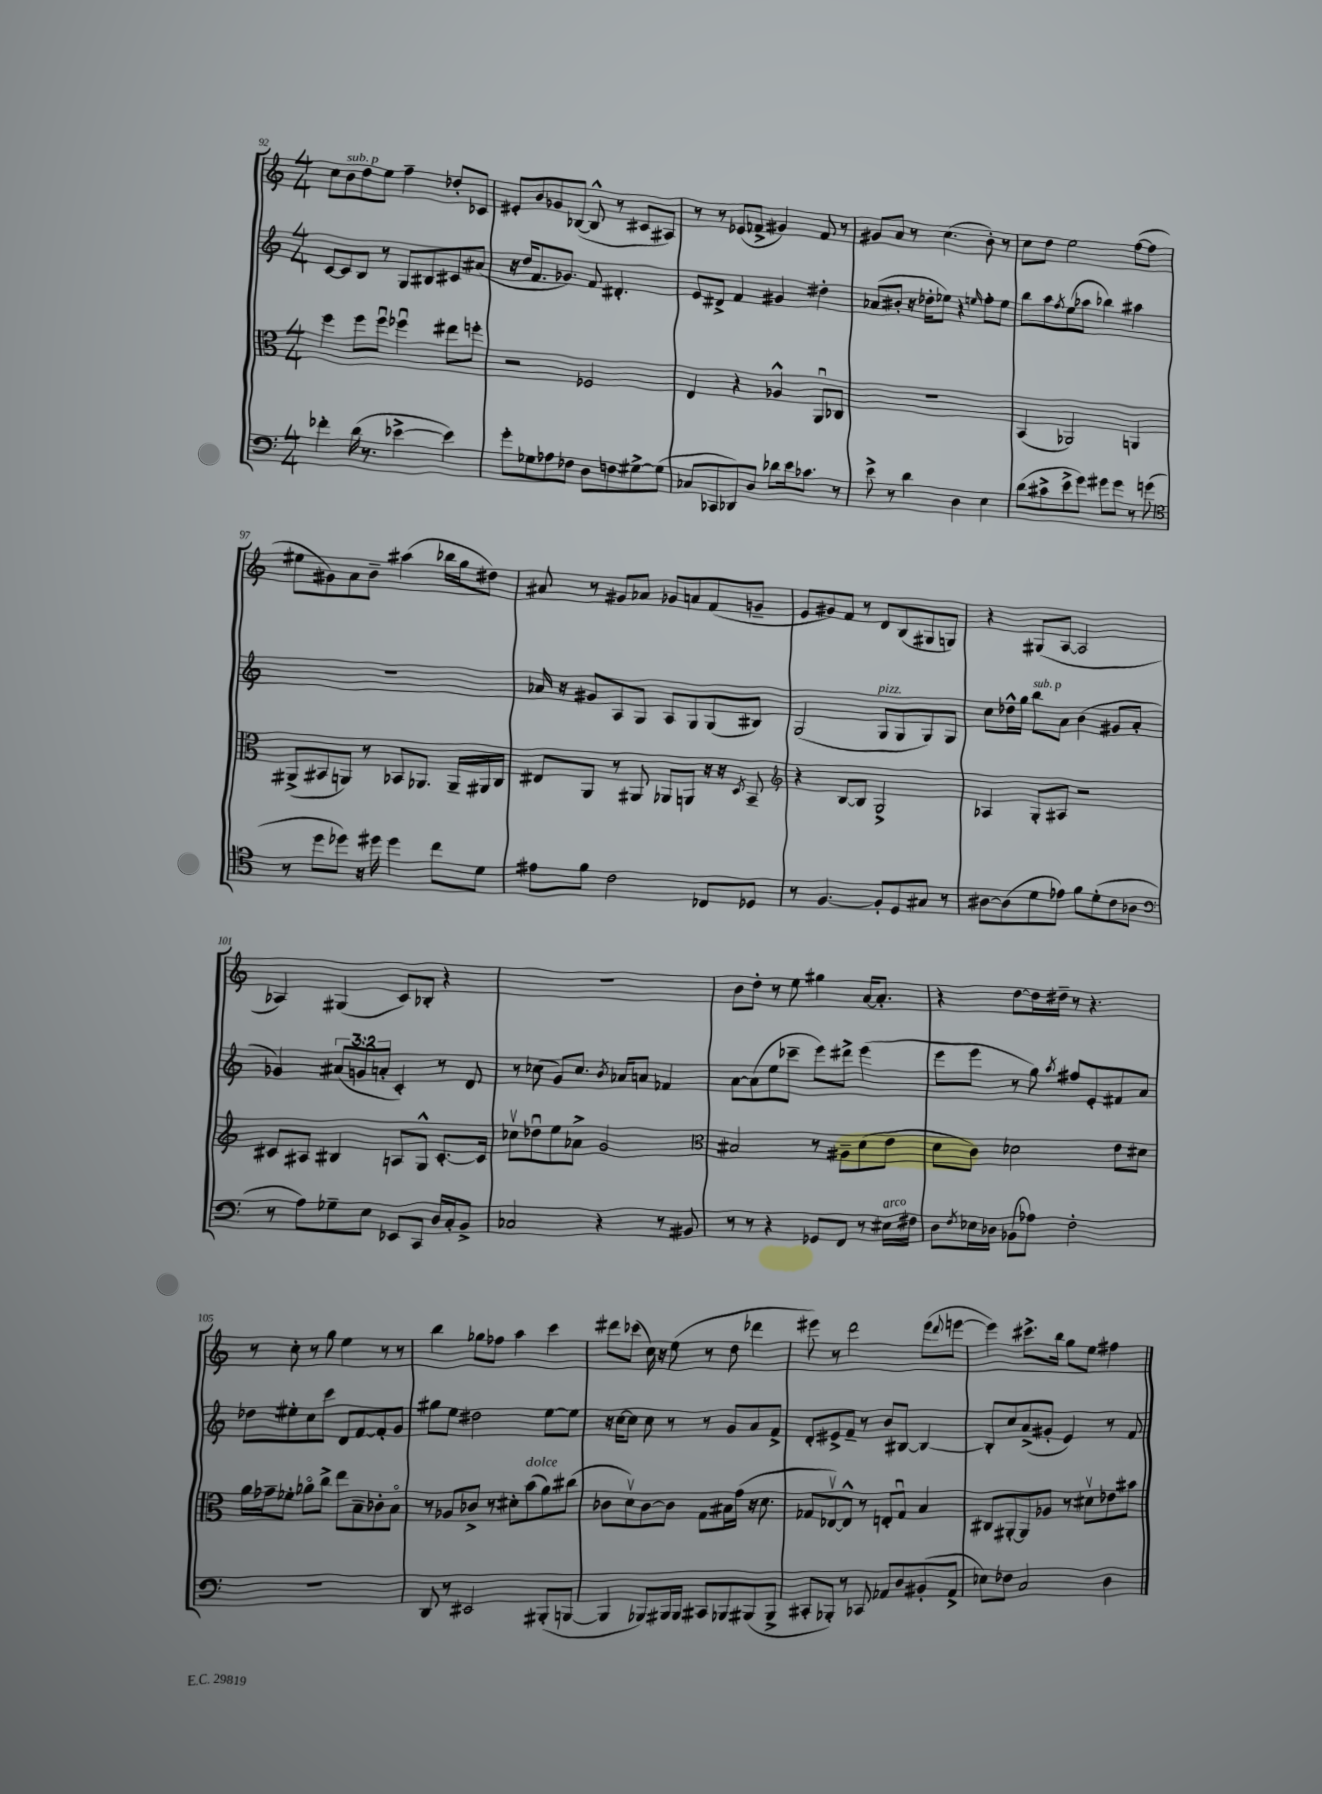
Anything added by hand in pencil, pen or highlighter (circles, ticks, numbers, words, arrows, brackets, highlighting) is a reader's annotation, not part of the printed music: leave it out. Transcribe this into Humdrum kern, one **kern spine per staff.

**kern	**kern	**kern	**kern
*staff4	*staff3	*staff2	*staff1
*clefF4	*clefC3	*clefG2	*clefG2
*k[]	*k[]	*k[]	*k[]
*M4/4	*M4/4	*M4/4	*M4/4
4f-'	4ff	[8c	8cc
.	.	8c]	8b
(16d	8ff	8B	8dd
8.r	.	.	.
.	8ffu	8r	8ee
[4e-^	4ff-u	8G	4ff~
.	.	8B#	.
4e-])	8ee#	8c#	8dd-'
.	8ff'	(8a#	8c-
=	=	=	=
8g'	2r	16r	8e#'
.	.	16dd	.
8G-	.	8.f	8b
8A-	.	.	8g-
.	.	8.g-)	.
8F-	.	.	([8B-
8D	2F-	8f	8B-^^]
8F	.	4.d#'	8r
[8G#^	.	.	8c#
(8G#]	.	.	8A#)
=	=	=	=
8C-	4E	8e	8r
8CC-	.	8d#^	8r
8DD-)	4r	4f	(8e-
8D	.	.	8f-^
8d-	4A-^^	4g#	4g#)
16e	.	.	.
8.c-	.	.	.
.	8AAu	4dd#'	8f-
8r	8C-	.	8r
=	=	=	=
8e^	1r	(8a-	8g#
8r	.	8b#'	8a
4d	.	16r	8r
.	.	16dd-'	.
.	.	8ee-)	(4.cc
4D	.	4r	.
.	.	16qqee	.
4E	.	8ff'	8b')
.	.	8ee	8r
=	=	=	=
(8d	(4BB	8bb	8cc
8c#^	.	8aa	8dd
.	.	8qff	.
8e^	2AA-)	(8ee	2ee
8g)	.	8aa-	.
8g#	.	4bb-)	.
8g#	.	.	.
8r	4AA	4aa#	([8ff
(8g	.	.	8ff]
=	=	=	=
*clefC4	*	*	*
8r	(8AA#^	1r	8ee#
8dd	8BB#	.	8g#)
8dd-)	8AA)	.	8a
16r	8r	.	8b~
16dd#	.	.	.
4dd#	8BB-	.	(4aa#
.	8.AA-	.	.
8cc	.	.	16bb-
.	16AA-~	.	16gg
8d	16AA#	.	8dd#)
.	16C	.	.
=	=	=	=
8e#	8E#	16a-	8a#
.	.	16r	.
8f	8AA	8g#	8r
2c	8r	8A	8g#
.	8AA#	8G	8a-
.	8AA-	8A	8g-
.	8AA	8G	8a
8C-	16r	(8G	(8f
.	16r	.	.
.	8qD	.	.
8D-	8BB~	8B#)	8g~
=	=	=	=
*	*clefG2	*	*
8r	4r	(2G	8e
[4.F	.	.	8g#)
.	[8B	.	8f
.	8B]	.	8r
8F']	2G^	8G	8d
8D	.	8G	(8B
8G#	.	8G)	8G#
8r	.	8G	8G)
=	=	=	=
[8A#	4A-	8cc	4r
(8A#]	.	16dd-^^	.
.	.	16gg	.
8d	8G'	8bb	(8G#
8e-)	8A#	8a	[8A
8f	2r	(4b	2A]
(8d'	.	.	.
8c	.	8g#	.
8A-	.	8a'	.
=	=	=	=
*clefF4	*	*	*
8r	8c#	4g-)	4A-)
8A)	8A#	.	.
8G-~	4B#	(12a#	(4G#
.	.	12g	.
8E	.	.	.
.	.	12a'	.
8EE-	8A	4c')	8c)
8CC	8G^^	.	8B-'
16D	[8.c#'	8r	4r
16C'	.	.	.
8BB^	.	8d	.
.	16c#]	.	.
=	=	=	=
2C-	8cc-v	8r	1r
.	8dd-u	(8cc-	.
.	8ee	8g)	.
.	8a-^	8.cc-	.
4r	2g	.	.
.	.	8qb	.
.	.	16a-	.
.	.	8a	.
8r	.	4f-	.
8BB#	.	.	.
=	=	=	=
*	*clefC3	*	*
8r	2B#	[8a	8b
8r	.	(8a]	8dd'
4r	.	8ee	8r
.	.	8ccc-~	8ee
8GG-	8r	8eee)	4gg#
8FF	8A#~	8ddd#^	.
8r	(8d	(4eee	[16a
.	.	.	8.a']
16E#	8e	.	.
16F#	.	.	.
=	=	=	=
8D	8d	8eee	4r
8qF	.	.	.
16E-	8c)	8eee	.
16D-	.	.	.
(8BB-	2d-	8r	[8dd
8A-)	.	8gg)	16dd]
.	.	.	16dd#~
.	.	8qaa	.
2F'	.	8ff#	8r
.	.	8e'	4.r
.	8e	8f#	.
.	8d#	8a	.
=	=	=	=
1r	16a	8dd-	8r
.	16g-~	.	.
.	8f-'	8ee#'	8cc'
.	8a-o	8cc	8r
.	8cc^	8ccc	8gg
.	8ee	8d	4ee
.	8B~	[8f	.
.	8c-'	8f']	8r
.	8Bo	8g	8r
=	=	=	=
8DD	8r	8gg#	4bb
8r	8A-	8ee	.
2EE#	8c-^	2dd#	8gg-
.	8r	.	8ff-
.	8d#'	.	4aa
.	(8b	.	.
(8BBB#'	8a)	[8ee	4ccc
[8BBB	(8cc#	8ee]	.
=	=	=	=
4BBB]	8c-	16r	8ddd#
.	.	[16cc	.
.	8dv)	8cc]	(8ccc-
8BBB-)	[8c-	8cc	16cc)
.	.	.	16r
16BBB#	8c-]	8r	(8ee
16BBB#	.	.	.
8CC#	8G	8r	8r
8BBB-	16B#	8g	8dd
.	(16g	.	.
(8BBB#	16r	8a	4ddd-
.	8.d	.	.
8BBB#^	.	8f^	.
=	=	=	=
8CC#'	8G-	8d'	8eee#)
8BBB-')	[8E-v)	8e#^	8r
8r	8E-^^]	8f~	2ddd
8CC-	8r	8r	.
8AA-	8E'	8b	.
8D	8G-u	[8B#	.
(8BB#'	4B	4B#_	(8eee#
.	.	.	8qqddd
8AA-^	.	.	[8eee
=	=	=	=
8E-)	8C#	8B#']	4eee])
8F-	[8AA#'	8cc	.
2C	8AA#]	(8a^	8.ccc#^
.	8A-	8g#'	.
.	.	.	16bb
.	8r	4e)	8gg
.	8d#v	.	8ee
4D	8e-	8r	4ff#
.	8b#	8f	.
==	==	==	==
*-	*-	*-	*-
